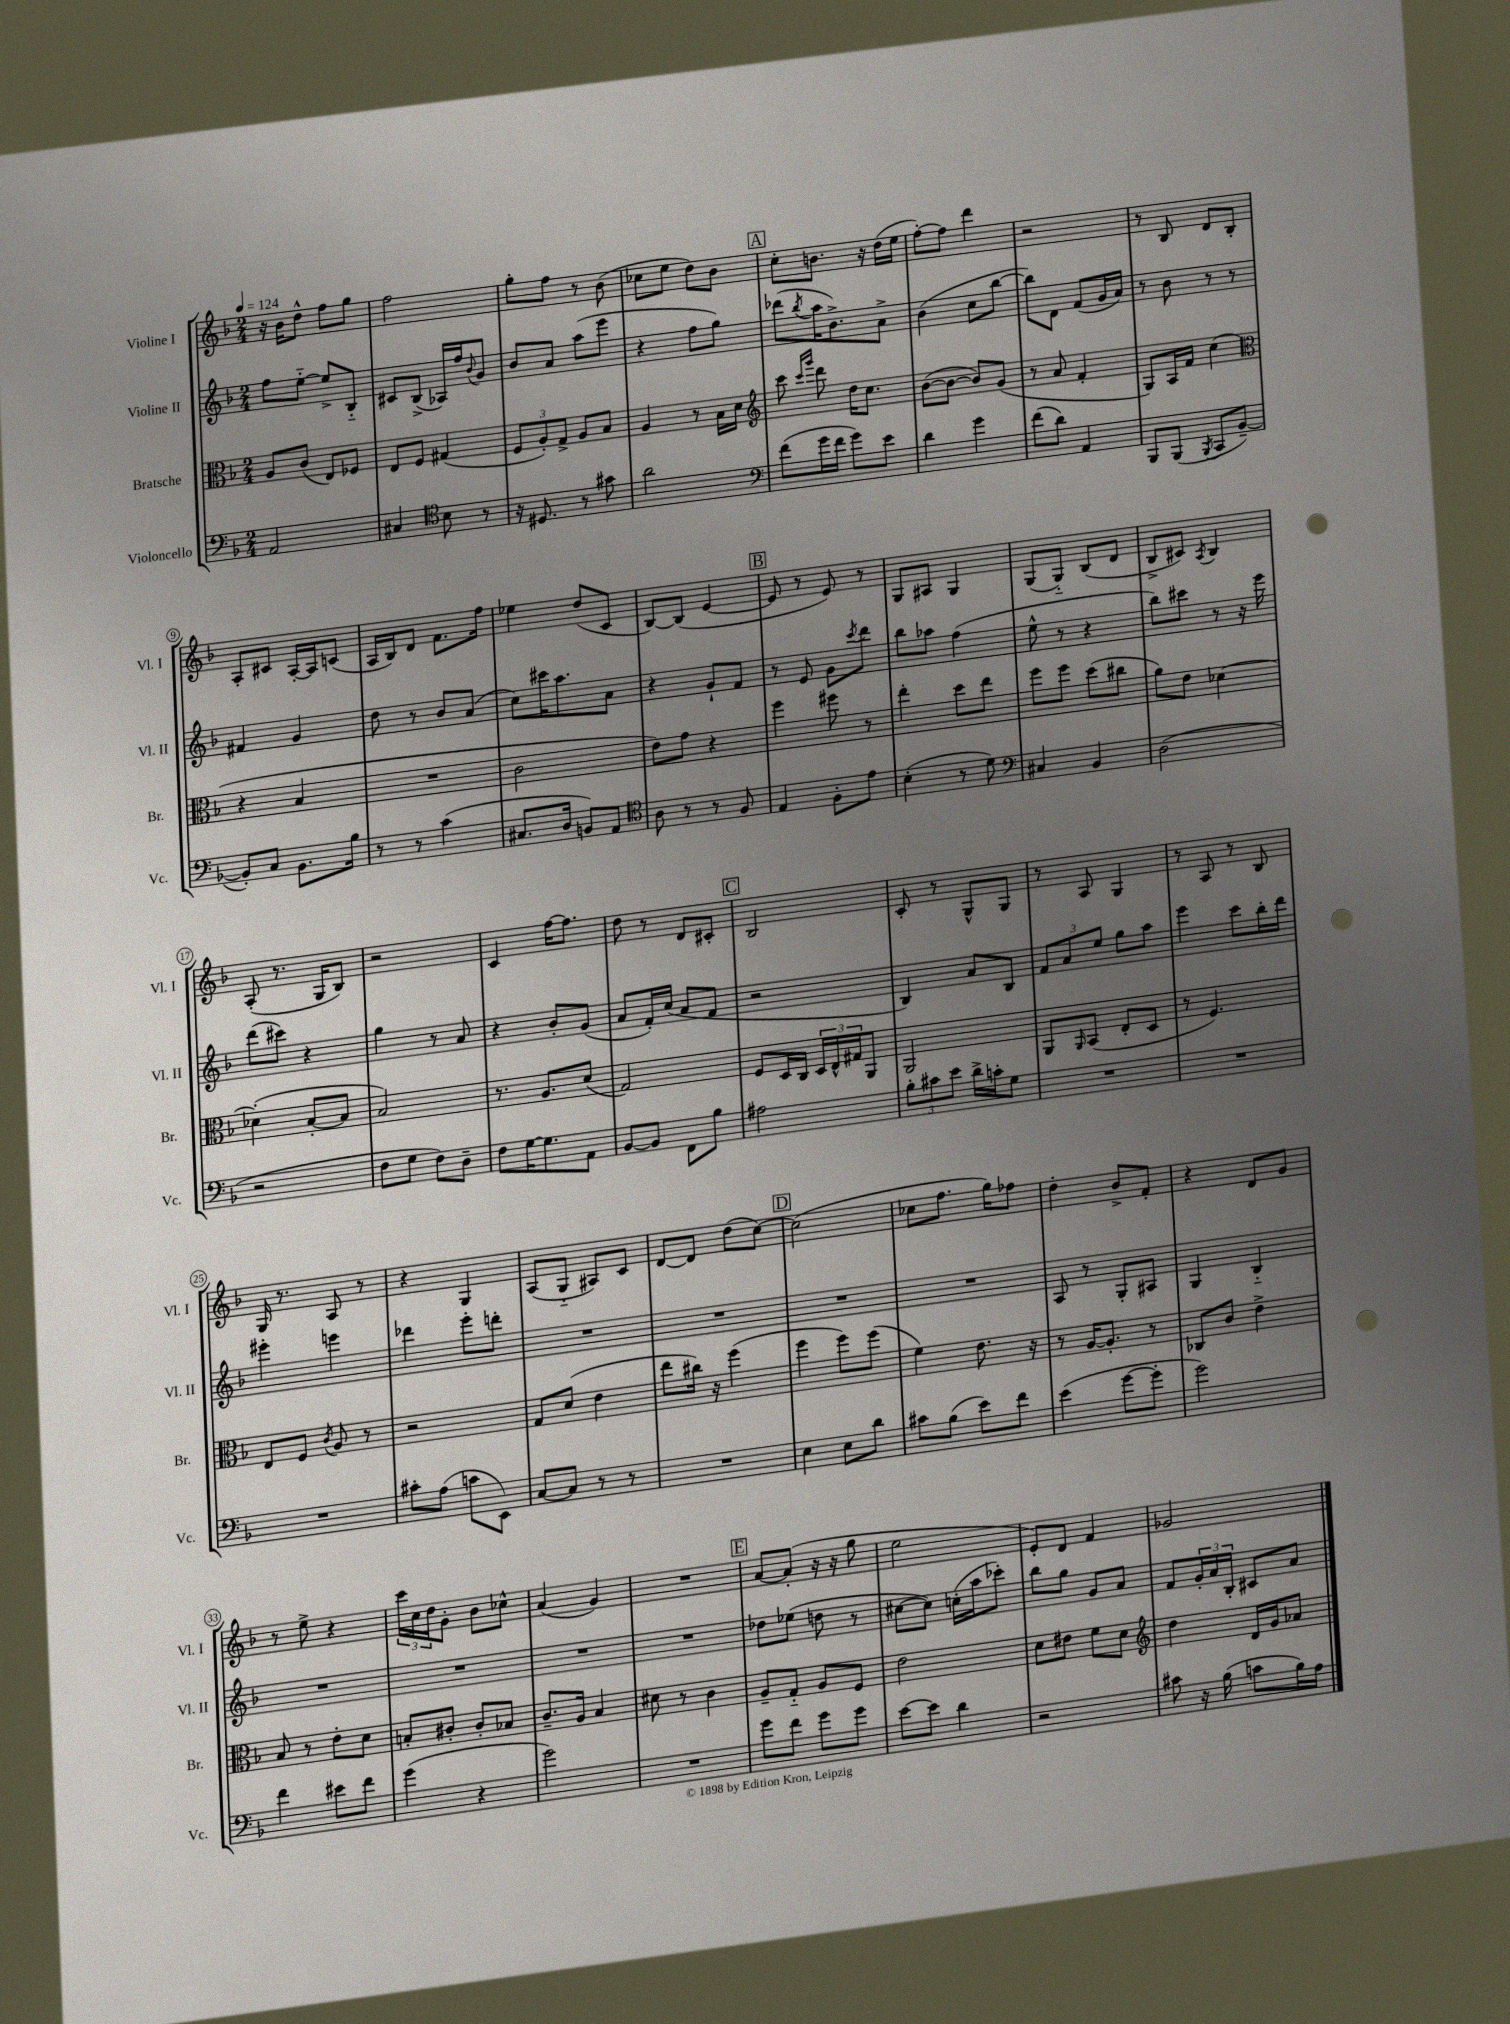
<<
\new StaffGroup <<
\new Staff = "s0" \with { instrumentName = "Violine I" shortInstrumentName = "Vl. I" } {
    \clef treble \key f \major \numericTimeSignature \time 2/4 \tempo 4 = 124
    r16 bes'16 d''8-^ f''8 g''8 |
    f''2 |
    g''8-. f''8 r8 bes'8( |
    ces''8 e''8 d''8) bes'8 |
    \mark \markup { \box "A" } c''8-. b'8. r16 d''16( e''16 |
    f''8~-.) f''8 d'''4 |
    r2 |
    r8 bes8 d'8 bes8-. |
    a8-. cis'8 a16~-. a16 c'8( |
    a16 bes16) d'8 f'8. f''16 |
    ees''4 d''8( c'8 |
    bes8~) bes8( e'4~ |
    \mark \markup { \box "B" } e'8 r8 e'8) r8 |
    g8 ais8 g4 |
    g8( g8-_) bes8( d'8 |
    bes8-> cis'8) \acciaccatura { a8 } bes4 |
    a8-.( r8. g16 bes8) |
    r2 |
    c'4 f''16~ f''8. |
    d''8 r8 d'8 cis'8-. |
    \mark \markup { \box "C" } bes2 |
    c'8-. r8 g8-^ g8 |
    r8 a8 g4 |
    r8 a8 r8 bes8 |
    g16 r8. a8 r8 |
    r4 g4 |
    a8( g8-_ ais8) c'8 |
    d'8~ d'8 d''8( c''8~) |
    \mark \markup { \box "D" } c''2( |
    ces''8 f''8. g''16) fes''8 |
    d''4-. bes'8-> f'8-. |
    r4 d'8 g'8 |
    r8 e''8-> r4 |
    \tuplet 3/2 { c'''16 c''16 d''16 } g'8-. bes'8 ces''8-^ |
    a'4( g'4) |
    R2 |
    \mark \markup { \box "E" } a'8~ a'8-.( r16 r16 g''8 |
    e''2 |
    e'8-.) d'8 f'4 |
    ges'2 \bar "|." |
}
\new Staff = "s1" \with { instrumentName = "Violine II" shortInstrumentName = "Vl. II" } {
    \clef treble \key f \major \numericTimeSignature \time 2/4
    f''8 e''8~-_ e''8-> bes8-_ |
    cis'8 bes8->( aes16) f''16 \appoggiatura { bes'8 } g'8 |
    bes'8 a'8 a''8( e'''8 |
    r4 f''8 g''8) |
    \mark \markup { \box "A" } des'''8( \acciaccatura { bes''8 } a''16 bes'8.->) a'8-> |
    bes'4( c''8 bes''8~ |
    bes''8) d'8 f'8( g'16 a'16) |
    r8 bes'8 r8 r8 |
    fis'4 g'4 |
    d''8 r8 bes'8 a'8( |
    c''8) cis'''16 a''8. a'8 |
    r4 g'8-! f'8 |
    \mark \markup { \box "B" } r8 e'8 g'8 \acciaccatura { c'''8 } d'''8 |
    bes''8 aes''8 f''4( |
    e''8-^ r8 r4 |
    bes''8) cis'''8 r8 r16 e'''16 |
    d'''8( cis'''8) r4 |
    g''4 r8 a'8 |
    r4 bes'8-. g'8( |
    a'8 f'16-.) c''16( a'8 f'8 |
    \mark \markup { \box "C" } r2 |
    bes4) a'8 bes8 |
    \tuplet 3/2 { f'8 a'8 e''8 } g''8 a''8 |
    e'''4 c'''8 bes''16-. d'''16 |
    eis'''4-. e'''4 |
    des'''4 e'''8-. d'''8-. |
    R2 |
    R2 |
    \mark \markup { \box "D" } R2 |
    R2 |
    a8 r8 g8-. ais8 |
    g4 bes4-_ |
    R2 |
    R2 |
    R2 |
    R2 |
    \mark \markup { \box "E" } des''8 ees''8( d''8 r8 |
    cis''8~ cis''8) c''16-.( a''16 ces'''8-.) |
    bes''8 g''8 g'8 a'8 |
    f'8 \tuplet 3/2 { g'16-. a'16 bes16-. } cis'8 a'8 \bar "|." |
}
\new Staff = "s2" \with { instrumentName = "Bratsche" shortInstrumentName = "Br." } {
    \clef alto \key f \major \numericTimeSignature \time 2/4
    a8 c'8( e8) fes8 |
    e8 f8 gis4( |
    \tuplet 3/2 { f8 a8-.) g8-> } a8 bes8 |
    a4 r8 bes16 d'16 |
    \mark \markup { \box "A" } \clef treble c'''8 \grace { c'''16 g'''16 } d'''8 d''16 c''8. |
    bes'8~( bes'8~ bes'8) g'8( |
    r8 a'8 f'4-. |
    g8) a16 f'16 c''4( |
    \clef alto r4 bes4 |
    R2 |
    c'2 |
    e'8) g'8 r4 |
    \mark \markup { \box "B" } f''4 fis''8 r8 |
    e''4-. d''8 e''8 |
    f''8 f''8 d''8( cis''8 |
    a'8) e'8 des'4~ |
    des'4-.( bes8~-. bes8 |
    bes2) |
    r8. a8. d'8( |
    g2) |
    \mark \markup { \box "C" } f8 d16 c16 \tuplet 3/2 { d16 e16-^ gis16 } a,8 |
    a,2 |
    a,8 \grace { a,16 } bes,8( e8-. d8 |
    r8 f4.) |
    e8 f8 \acciaccatura { c'8 } a8 r8 |
    r2 |
    g8 d'8( e'4 |
    e''8 cis''16) r16 f''4( |
    \mark \markup { \box "D" } f''4 f''8) f''8( |
    f'4) e'8. r16 |
    r8 a16~ a8.-. r8 |
    ces8 c'8 e'4-> |
    bes8 r8 e'8-. d'8 |
    b8-. cis'8-. cis'8-. bes8 |
    c'8.-- a16 bes4 |
    dis'8 r8 c'4 |
    \mark \markup { \box "E" } a8-- g8-_ a8 f8 |
    e'2 |
    d'8 eis'8 f'8 d'8 |
    \clef treble d''4 d'16 g'16 aes'8 \bar "|." |
}
\new Staff = "s3" \with { instrumentName = "Violoncello" shortInstrumentName = "Vc." } {
    \clef bass \key f \major \numericTimeSignature \time 2/4
    a,2 |
    cis4 \clef tenor bes8 r8 |
    r16 dis8. r8 gis'8 |
    a'2 |
    \mark \markup { \box "A" } \clef bass f'8( g'16 f'16 g'8) e'8 |
    d'4 g'4 |
    f'8( d'8) a,4 |
    bes,,8 bes,,8( \acciaccatura { bes,,8 } c,8 bes,8~-- |
    bes,8-.) c8 bes,8. bes16 |
    r8 r8 c'4( |
    cis8. d16 b,8) a,8 |
    \clef tenor a8 r8 r8 f8 |
    \mark \markup { \box "B" } e4 f8-. e'8 |
    bes4-.( r8 d'8) |
    \clef bass cis4 bes,4 |
    d2( |
    r2 |
    f8 g8 f8) d8-- |
    f8 g16~ g8. a,8 |
    bes,8~ bes,8 f,8 bes8 |
    \mark \markup { \box "C" } ais2 |
    \tuplet 3/2 { bes8-. cis'8 e'8 } d'16-> c'16-. g8 |
    R2 |
    R2 |
    R2 |
    cis'8-. a8( c'8 e,8) |
    c8~ c8 r8 r8 |
    R2 |
    \mark \markup { \box "D" } e4 e8 d'8 |
    cis'8 bes8( e'8) f'8 |
    e'4( g'8~ g'8-. |
    g'2) |
    f'4 eis'8 f'8 |
    g'4( r4 |
    g'2) |
    R2 |
    \mark \markup { \box "E" } g'8 f'8 g'8 g'8 |
    e'8~ e'8 d'4 |
    r2 |
    cis'8 r16 bes16( c'8 bes16) a16 \bar "|." |
}
>>
>>
\layout { \context { \Score \override BarNumber.stencil = #(make-stencil-circler 0.1 0.3 ly:text-interface::print) } }
